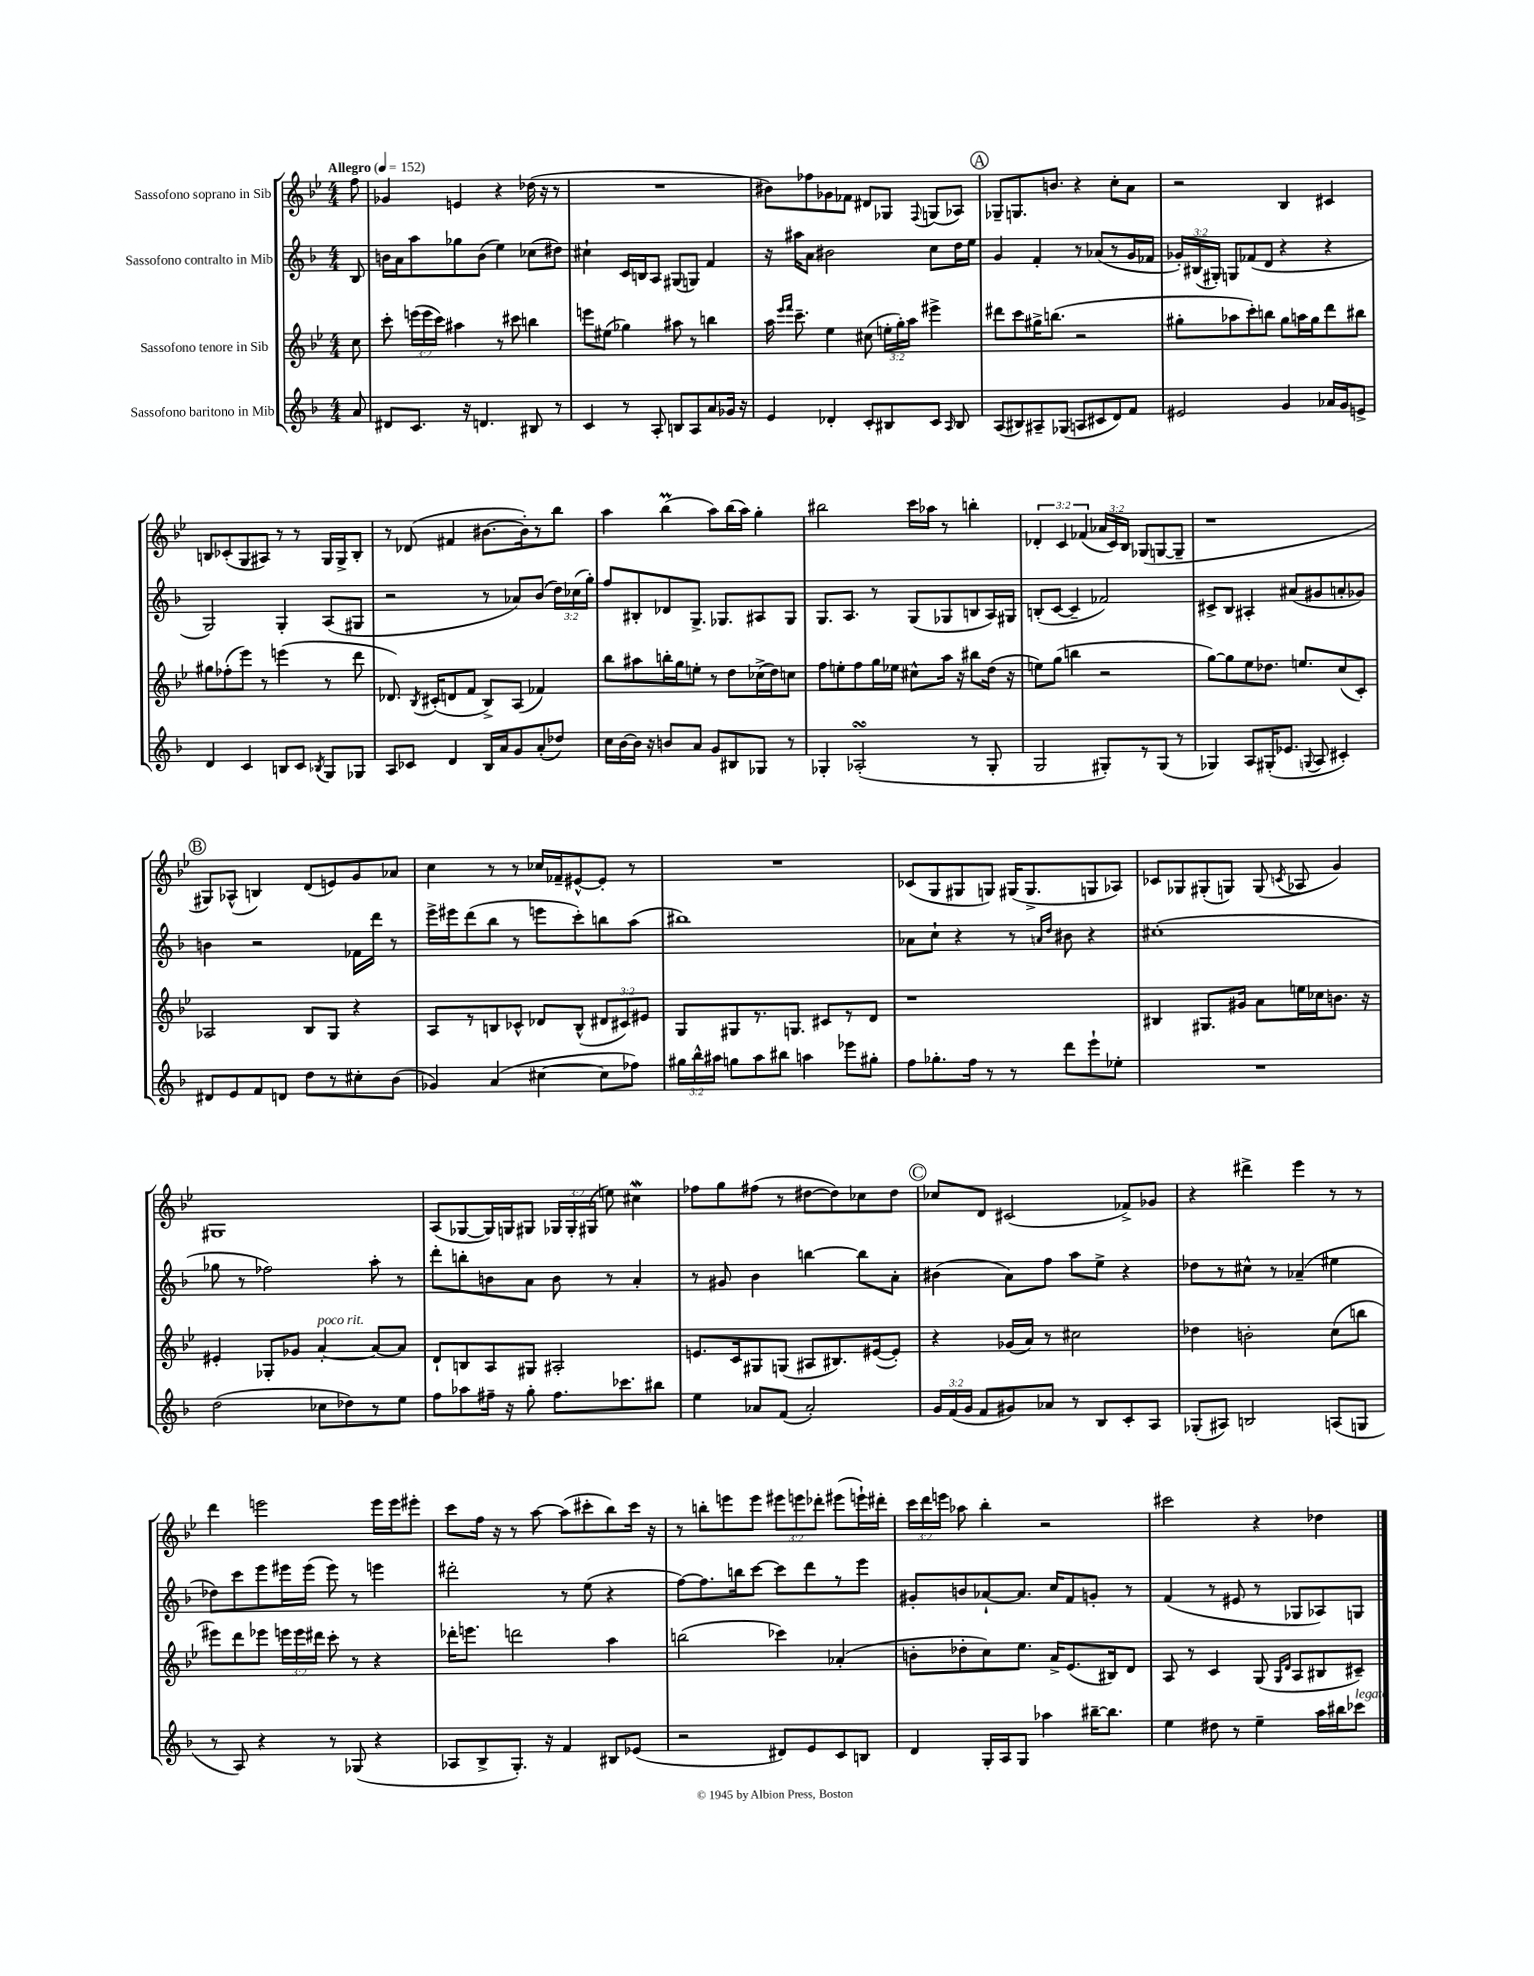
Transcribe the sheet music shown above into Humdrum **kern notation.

**kern	**kern	**kern	**kern
*staff4	*staff3	*staff2	*staff1
*clefG2	*clefG2	*clefG2	*clefG2
*k[b-]	*k[b-e-]	*k[b-]	*k[b-e-]
*M4/4	*M4/4	*M4/4	*M4/4
*MM152	*MM152	*MM152	*MM152
8a	8cc	8B-	8ff
=	=	=	=
8d#	8ccc'	16b	4g-
.	.	16a	.
8.c	(24eee	8aa	.
.	24eee	.	.
.	24ccc)	.	.
.	4aa#	8gg-	4e
16r	.	.	.
4.d	.	(8b	.
.	8r	4ee)	4r
.	8ccc#	.	.
8B#	4bb	(8cc-	(16dd-
.	.	.	16r
8r	.	8dd#)	8r
=	=	=	=
4c	8eee	4cc#`	1r
.	(8ee#	.	.
8r	4gg-)	16c	.
.	.	16B	.
8A'	.	8A	.
8B	8aa#	(8G#	.
8A	8r	8G)	.
8a	4bb	4f	.
16g-	.	.	.
16r	.	.	.
=	=	=	=
4e	16aa	16r	8b#)
.	16qqeee-	.	.
.	16qqfff	.	.
.	8.ccc~	16aa#	.
.	.	8a	8ff-
4d-'	4ee-	2b#	8g-
.	.	.	8f-
8c'	(8cc#	.	8d#
8B#	24ee'	.	8G-
.	24gg')	.	.
.	24aa	.	.
.	.	.	8qqF
8c	4eee#^	8cc	(8G
16qqA	.	.	.
8B#	.	16dd	8A-)
.	.	16ee	.
=	=	=	=
(8A	8ddd#	4g	8G-~
8B#)	8ccc	.	8.G
8A#~	16gg#^	4f'	.
.	(8.bb	.	8.b
(8G-	.	.	.
8A	2r	8r	4r
8c#	.	(8a-	.
8d)	.	8r	8cc'
8f	.	16g	8a
.	.	16f-	.
=	=	=	=
2e#	8gg#'	24g-')	2r
.	.	(24B#	.
.	.	24G#')	.
.	8aa-	8G	.
.	8ccc')	(8f-	.
.	8bb	8d	.
4g	8gg#	4r	4B-
.	16aa	.	.
.	16gg#	.	.
16a-	8ddd	4r	4c#
16g	.	.	.
8e^	8bb#	.	.
=	=	=	=
4d	8gg#	2G)	8B
.	(8ff-'	.	(8c-'
4c	8eee-)	.	8G
.	8r	.	8A#)
8B	(4eee	4G'	8r
8c	.	.	8r
8qB-	.	.	.
8G	8r	(8A	16G
.	.	.	16G^
8G-	8ddd	8G#	8B'
=	=	=	=
8A	8.d-)	2r	8r
8c-	.	.	(8d-
.	8qB-	.	.
.	(16c#'	.	.
4d	8d	.	4f#
.	8f	.	.
16B-	8B-^)	8r	[8.b#
16a	.	.	.
8g	(8A	8a-)	.
.	.	.	16b#'])
(8a'	4f-)	(8b-	8r
8dd-)	.	24dd)	8bb-
.	.	(24cc-	.
.	.	24gg')	.
=	=	=	=
16cc	8bb-	8ff	4aa
[16b-	.	.	.
16b-]	8aa#	8B#'	.
16r	.	.	.
8b	16bb'	8d-	(4bb-
.	16gg	.	.
8a	8ee'	8.G^	.
8g	8r	.	8aa)
.	.	8.G-	.
8B#	8dd	.	(16bb-
.	.	.	16aa)
8G-	(16cc-^	8A#	4gg'
.	16dd)	.	.
8r	8cc	8G-	.
=	=	=	=
4G-'	8ff	8.G	2bb#
.	8ee'	.	.
.	.	8.A	.
(2A-'	8ff	.	.
.	16gg	8r	.
.	16ee-	.	.
.	8cc#^^	(8G	16ccc
.	.	.	16aa-
.	16aa	8G-	8r
.	16r	.	.
8r	8bb#	8B	4bb'
8G-'	(16dd	16A)	.
.	16r	16G#	.
=	=	=	=
2G	8ee)	(8B'	6d-'
.	(8gg	[8c	.
.	.	.	6c
.	4bb	4c~]	.
.	.	.	(6f-
8G#')	2r	2f-)	24a-
.	.	.	24c)
.	.	.	24B-
8r	.	.	(8G-
(8G#	.	.	[8G
8r	.	.	8G~]
=	=	=	=
4G-)	[8gg)	8c#^	1r
.	8gg]	8B-	.
8A	8ee-	4A#'	.
(16G#'	8.dd-	.	.
8.e-	.	.	.
.	.	(8a#	.
.	8.ee	.	.
8qqG	.	.	.
8A	.	8g#	.
4c#')	(8cc	8a'	.
.	8c')	8g-)	.
=	=	=	=
8d#	2A-	4b	8G#)
8e	.	.	(8A-^^
8f	.	2r	4B)
8d	.	.	.
8dd	8B-	.	(8d
8r	8G	.	8e)
8cc#'	4r	16f-	8g
.	.	16ddd	.
(8b-	.	8r	8a-
=	=	=	=
4g-)	8A	16eee^	4cc
.	.	16eee#	.
.	8r	(8ddd	.
(4a	8B	8bb-	8r
.	8c-^^	8r	8r
[4cc#	8d-	8eee	16cc-
.	.	.	16f-~
.	(8B^^	8ccc')	[8e#^^
8cc#]	12d#	8bb	8e#']
.	12c#)	.	.
8ff-)	.	(8aa	8r
.	12e#	.	.
=	=	=	=
24gg#	8G	1bb#)	1r
24bb-^^	.	.	.
24aa#	.	.	.
8gg	8G#	.	.
8aa#	8.r	.	.
8bb#	.	.	.
.	8.G	.	.
4aa	.	.	.
.	8c#	.	.
8eee-	8r	.	.
8gg#'	8d	.	.
=	=	=	=
8ff	1r	8a-	(8c-
8.gg-'	.	8cc`	8G
.	.	4r	8G#
16ff	.	.	.
8r	.	.	8G)
8r	.	8r	(16G#
.	.	.	8.G#^
.	.	16qqa	.
.	.	16qqdd	.
8ddd	.	8b#	.
8eee`	.	4r	8G
8ee-'	.	.	8A-)
=	=	=	=
1r	4B#	(1cc#'	8c-
.	.	.	8G-
.	8.G#	.	(8G#'
.	.	.	8G)
.	16g#	.	.
.	8a	.	(8G
.	.	.	8qc
.	16ee	.	8A-
.	16cc-	.	.
.	8.b	.	4g)
.	16r	.	.
=	=	=	=
(2dd	4e#'	8gg-	1G#
.	.	8r	.
.	8G-'	2ff-)	.
.	8g-	.	.
8cc-	[4a'	.	.
8dd-)	.	.	.
8r	8a_	8aa'	.
8ee	8a]	8r	.
=	=	=	=
8ff	8d`	8ddd'	(8A
8aa-	8B	8bb'	[8G-
16ff#~	8A	8b	16G-])
16r	.	.	16G
8gg'	8G#	8a	8G#
8.ff#	2A#'	8b	24G-
.	.	.	24G-'
.	.	.	(24G#
.	.	8r	8ee)
8.ccc-	.	.	.
.	.	4a'	4cc#
8bb#	.	.	.
=	=	=	=
4ee	8.e	8r	8ff-
.	.	8g#	8gg
.	16c	.	.
8a-	8G#	4b-	(8ff#
(8f	(8G	.	8r
2a-')	8A#	[4bb	[8dd#
.	8.B#)	.	8dd#])
.	.	8bb]	8cc-
.	([16e#	.	.
.	8e#'])	8a'	8dd#
=	=	=	=
24g	4r	(4b#	8cc-
(24f	.	.	.
24g	.	.	.
8f	.	.	8d
8g#)	(16g-	8a)	(2c#
.	16a)	.	.
8a-	8r	8ff	.
8r	2cc#	8aa	.
8B-	.	8ee^	.
8c'	.	4r	8f-^)
8A	.	.	8g-
=	=	=	=
(8G-'	4dd-	8dd-	4r
8A#)	.	8r	.
2B	2b'	8cc#^^	4ddd#^
.	.	8r	.
.	.	(4a-~	4eee-
(8A	(8cc	4ee#	8r
8G	8bb	.	8r
=	=	=	=
8r	8eee#)	8dd-)	4ddd
8A)	8ddd	8ccc	.
4r	8eee-	8eee	2eee
.	24eee	16eee#	.
.	24eee	.	.
.	.	(16eee#	.
.	24ddd#	.	.
8r	8ccc'	8eee#)	.
(8G-	8r	8r	.
4r	4r	4eee	16eee
.	.	.	16eee
.	.	.	8eee#'
=	=	=	=
8A-	16ddd-'	2ddd#'	8ccc
.	8.eee	.	.
8B-^	.	.	16ff
.	.	.	16r
8.G')	2ddd	.	8r
.	.	.	[8aa
16r	.	.	.
4f	.	8r	(8aa]
.	.	(8ee	8ccc#'
8B#	4aa	4r	8bb-)
(8e-	.	.	16ccc#
.	.	.	16r
=	=	=	=
2r	(2bb	[8ff)	8r
.	.	8.ff]	8bb'
.	.	.	8eee
.	.	16bb	.
.	.	[8ccc	8eee
8d#)	4ccc-)	8ccc]	12eee#
.	.	.	12eee
8e	.	8ddd	.
.	.	.	12ddd-'
8c	(4a-'	8r	(8eee#
8B	.	8eee	16eee`)
.	.	.	16ddd#'
=	=	=	=
4d	8b'	8g#'	24ccc
.	.	.	24ddd
.	.	.	24eee
.	8dd-'	8b	8aa-
16G'	8cc)	[8a-`	4bb-'
16A	.	.	.
8G	8.ee-	8.a-]	.
4aa-	.	.	2r
.	16a^	16cc	.
.	(8.e-	8f	.
[16bb#~	.	8g'	.
8.bb#]	16B#)	.	.
.	8d	8r	.
=	=	=	=
4ee	8A	(4f	2ccc#
.	8r	.	.
8dd#	4c	8r	.
8r	.	8e#	.
4ee~	(8G	8r	4r
.	16qqG	.	.
.	16qqd	.	.
.	8A	8G-	.
16aa	8B#	8A-)	4dd-
16bb#	.	.	.
8ccc-	8c#~)	8G	.
==	==	==	==
*-	*-	*-	*-
